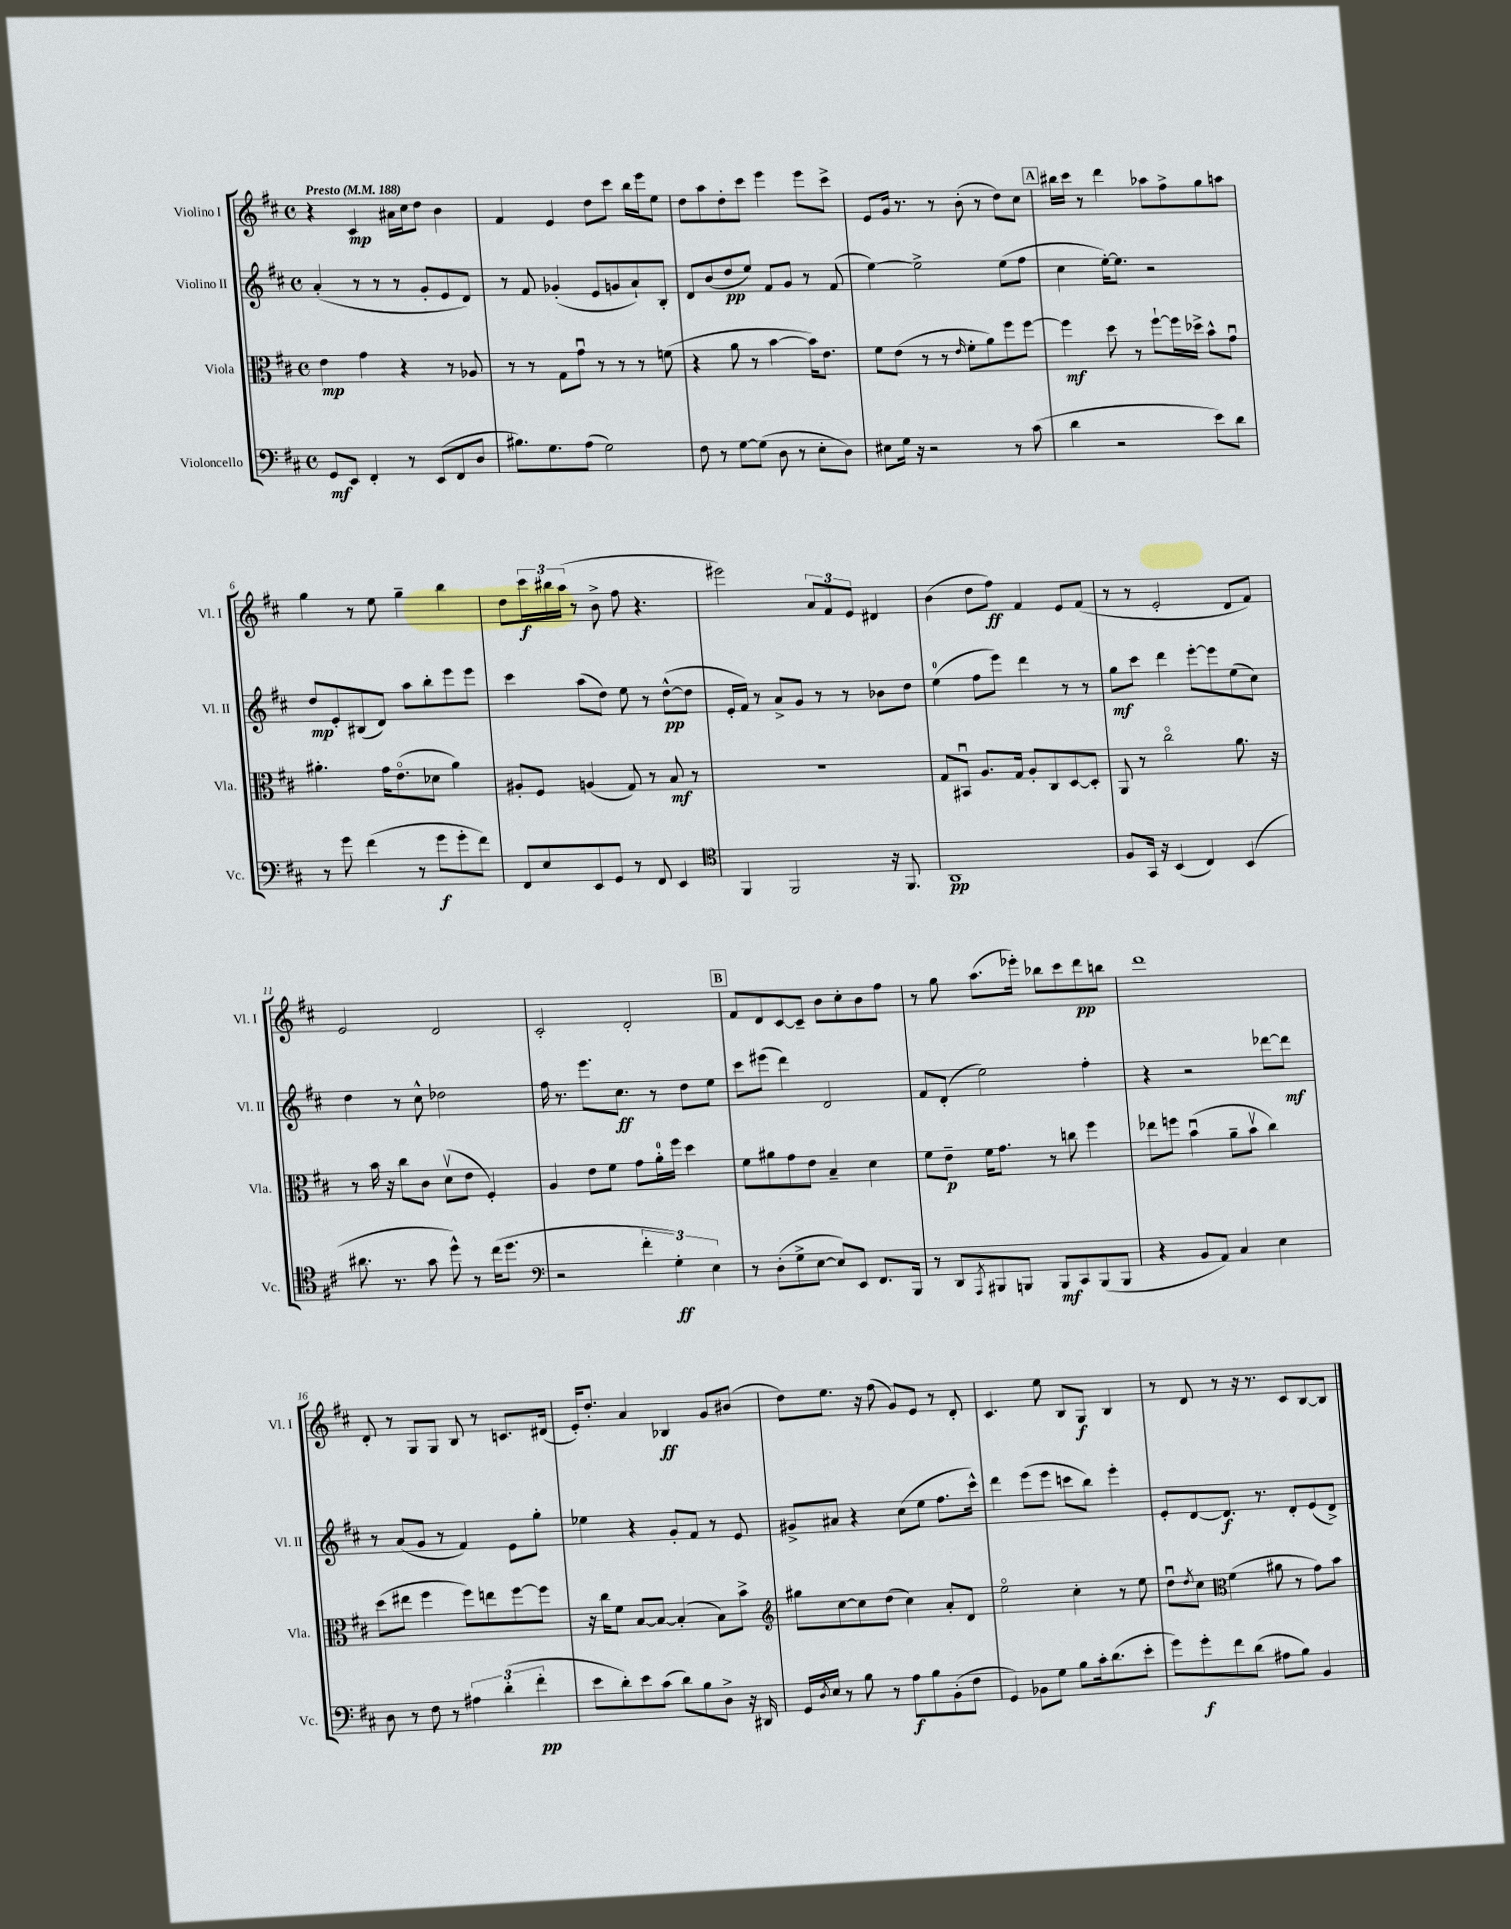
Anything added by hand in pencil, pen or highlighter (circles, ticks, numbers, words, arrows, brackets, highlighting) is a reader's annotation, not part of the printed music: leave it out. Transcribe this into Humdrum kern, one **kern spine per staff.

**kern	**kern	**kern	**kern
*staff4	*staff3	*staff2	*staff1
*clefF4	*clefC3	*clefG2	*clefG2
*k[f#c#]	*k[f#c#]	*k[f#c#]	*k[f#c#]
*M4/4	*M4/4	*M4/4	*M4/4
*met(c)	*met(c)	*met(c)	*met(c)
*MM188	*MM188	*MM188	*MM188
8GG	4e	(4a'	4r
8EE	.	.	.
4FF#'	4g	8r	4c#
.	.	8r	.
8r	4r	8r	16a#
.	.	.	16cc#
(8EE	.	8g'	8dd
8FF#	8r	8e	4b
8D	8A-	8d)	.
=	=	=	=
8.B#)	8r	8r	4f#
.	8r	8f#	.
8.G	.	.	.
.	8G	(4g-'	4e
(8A	8gu	.	.
2G)	8r	8e	8dd
.	8r	8g	8ccc#
.	8r	8a`)	16bb
.	.	.	16eee
.	(8f	8B'	8ee
=	=	=	=
8F#	4r	8d	8dd
8r	.	(8b	8aa
[8G	8a	8dd	8dd'
(8G]	8r	8ee)	8ccc#
8D	[4b	8f#	4eee
8r	.	8g	.
8E'	16b])	8r	8eee
.	8.e	.	.
8D)	.	(8f#	8ccc#^
=	=	=	=
8E#	8f#	[4ee)	8e
16G	(8e	.	16g
16r	.	.	8.r
2r	8r	2ee^]	.
.	8r	.	8r
.	16qqe	.	.
.	8f#'	.	(8b'
.	8a)	.	8r
8r	8ff#	(8ee	8dd)
(8c#	[8ff#	8ff#	8cc#
=	=	=	=
4d	4ff#]	4cc#	16bb#
.	.	.	16ccc#
.	.	.	8r
2r	8dd	[16ee')	4ddd
.	.	8.ee]	.
.	8r	.	.
.	[8ff#`	2r	8aa-
.	16ff#]	.	8ff#^
.	16dd-^	.	.
8e)	8b^^	.	8gg
8d	8gu	.	8aa
=	=	=	=
8r	4.a#'	8dd	4gg
8g	.	8e'	.
(4f#	.	(8B#	8r
.	16g	8d)	8ee
.	(8.eo	.	.
8r	.	8aa	4gg~
8g	8d-	8bb'	.
8g'	4a#)	8eee	4bb
8f#)	.	8eee	.
=	=	=	=
8FF#	8A#'	4ccc#	8dd
8E	8F#	.	24ccc#
.	.	.	24bb#
.	.	.	(24aa
8EE	(4A	(8aa	8r
8GG	.	8dd)	8b^
8r	8G)	8ee	8ff#
8FF#	8r	8r	4.r
4EE	8B	([8dd^^	.
.	8r	8dd]	.
=	=	=	=
*clefC4	*	*	*
4FF#	1r	16e'	2eee#)
.	.	16f#)	.
.	.	8r	.
2FF#	.	8a^	.
.	.	8g	.
.	.	8r	12a
.	.	.	12f#
.	.	8r	.
.	.	.	12e
16r	.	8b-	4d#
8.FF#	.	.	.
.	.	8dd	.
=	=	=	=
1AA	8G	(4ee	(4b
.	8BB#u	.	.
.	8.A	8ff#	8dd
.	.	8eee)	8ff#)
.	16G	.	.
.	8A'	4ddd	4f#
.	8C#	.	.
.	[8D	8r	8e
.	8D']	8r	(8f#
=	=	=	=
8F#	8AA	8gg	8r
16GG	8r	8ccc#	8r
16r	.	.	.
(4BB	2cc#o	4ddd	2e'
4C#)	.	[8eee'	.
.	.	8eee]	.
(4BB	8.a	(8ee	8d
.	.	8cc#)	8f#)
.	16r	.	.
=	=	=	=
8.a#	8r	4dd	2e
.	16b	.	.
8.r	16r	.	.
.	8cc#	8r	.
8g	8c#	8cc#^^	.
8dd^^)	(8dv	2dd-	2d
8r	8e	.	.
(16cc#	4F#')	.	.
8.dd	.	.	.
=	=	=	=
*clefF4	*	*	*
2r	4A	16ff#	2c#'
.	.	8.r	.
.	8e	8.eee	.
.	8f#	.	.
.	.	8.cc#	.
6f#'	8g	.	2d'
.	16a'	8r	.
6G')	.	.	.
.	16ff#	.	.
.	4dd	8dd	.
6E	.	.	.
.	.	8ee	.
=	=	=	=
8r	8f#	8ccc#	8f#
(8D'	8a#	(8eee#	8d
8G^	8g	4ddd)	[8c#
[8E	8e	.	8c#~]
8E])	4B~	2d	8b
8EE	.	.	8cc#'
8.FF#	4d	.	8b
.	.	.	8ff#
16BBB	.	.	.
=	=	=	=
8r	8f#	8f#	8r
8DD	8e~	(8d'	8gg
8qAAA	.	.	.
8BBB#	16f#	2ee)	(8.aa
.	8.g	.	.
8BBB	.	.	.
.	.	.	16eee-')
8BBB	8r	.	8bb-
8CC#	8cc	.	8ccc#
(8BBB	4ff#	4ff#'	8ddd
8BBB	.	.	8bb
=	=	=	=
4r	8ee-	4r	1ddd
.	8ff	.	.
8BB	(4bu	2r	.
8AA)	.	.	.
4C#	8a~	.	.
.	8bv	.	.
4E	4cc#)	[8ddd-	.
.	.	8ddd-]	.
=	=	=	=
8D	(8dd	8r	8d'
8r	8ee#	(8a	8r
8F#	4ff#	8g	8G
8r	.	8r	8G
6A#	8ff#)	4f#)	8B
.	8ee	.	8r
(6d'	.	.	.
.	[8ff#	8e	8.c
6f#'	.	.	.
.	8ff#]	8gg'	.
.	.	.	(16d#
=	=	=	=
8e	16r	4ee-	16e')
.	16cc#	.	8.dd'
8d')	8f#	.	.
8e	[8B	4r	4a
(8c#	8B_	.	.
8d)	(4B']	8g'	4B-
8B	.	8f#	.
8D^	8B)	8r	8g
16r	8b^	8e	(8b#
16DD#	.	.	.
=	=	=	=
*	*clefG2	*	*
16GG	8gg#	8g#^	8dd)
8qD	.	.	.
16E	.	.	.
8r	[8cc#	8a#	8.ee
8B	8cc#]	4r	.
.	.	.	16r
8r	(8dd	.	(8ff#
8A	4cc#)	(8cc#	8g)
8B	.	8ee	8e
(8BB'	8a'	8.ff#	8r
8F#	8d	.	8d'
.	.	16ccc#^^)	.
=	=	=	=
4GG)	2eeo	4ddd	4.c#
8BB-	.	(8eee	.
8G	.	8eee	8ee
8B	4cc#'	8ccc	8B
16c#'	.	8bb)	8G
(8.d	.	.	.
.	8r	4eee'	4B
8e'	8ee	.	.
=	=	=	=
8g)	8ddu	8e'	8r
.	8qdd	.	.
8g'	8cc#	[8d	8d
*	*clefC3	*	*
8f#	(4f#	8.d]	8r
(8d	.	.	16r
.	.	8.r	8.r
8A#	8a#	.	.
8B)	8r	8d'	8c#
4BB	8g)	(8e	[8B
.	8b	8d^)	8B]
==	==	==	==
*-	*-	*-	*-
